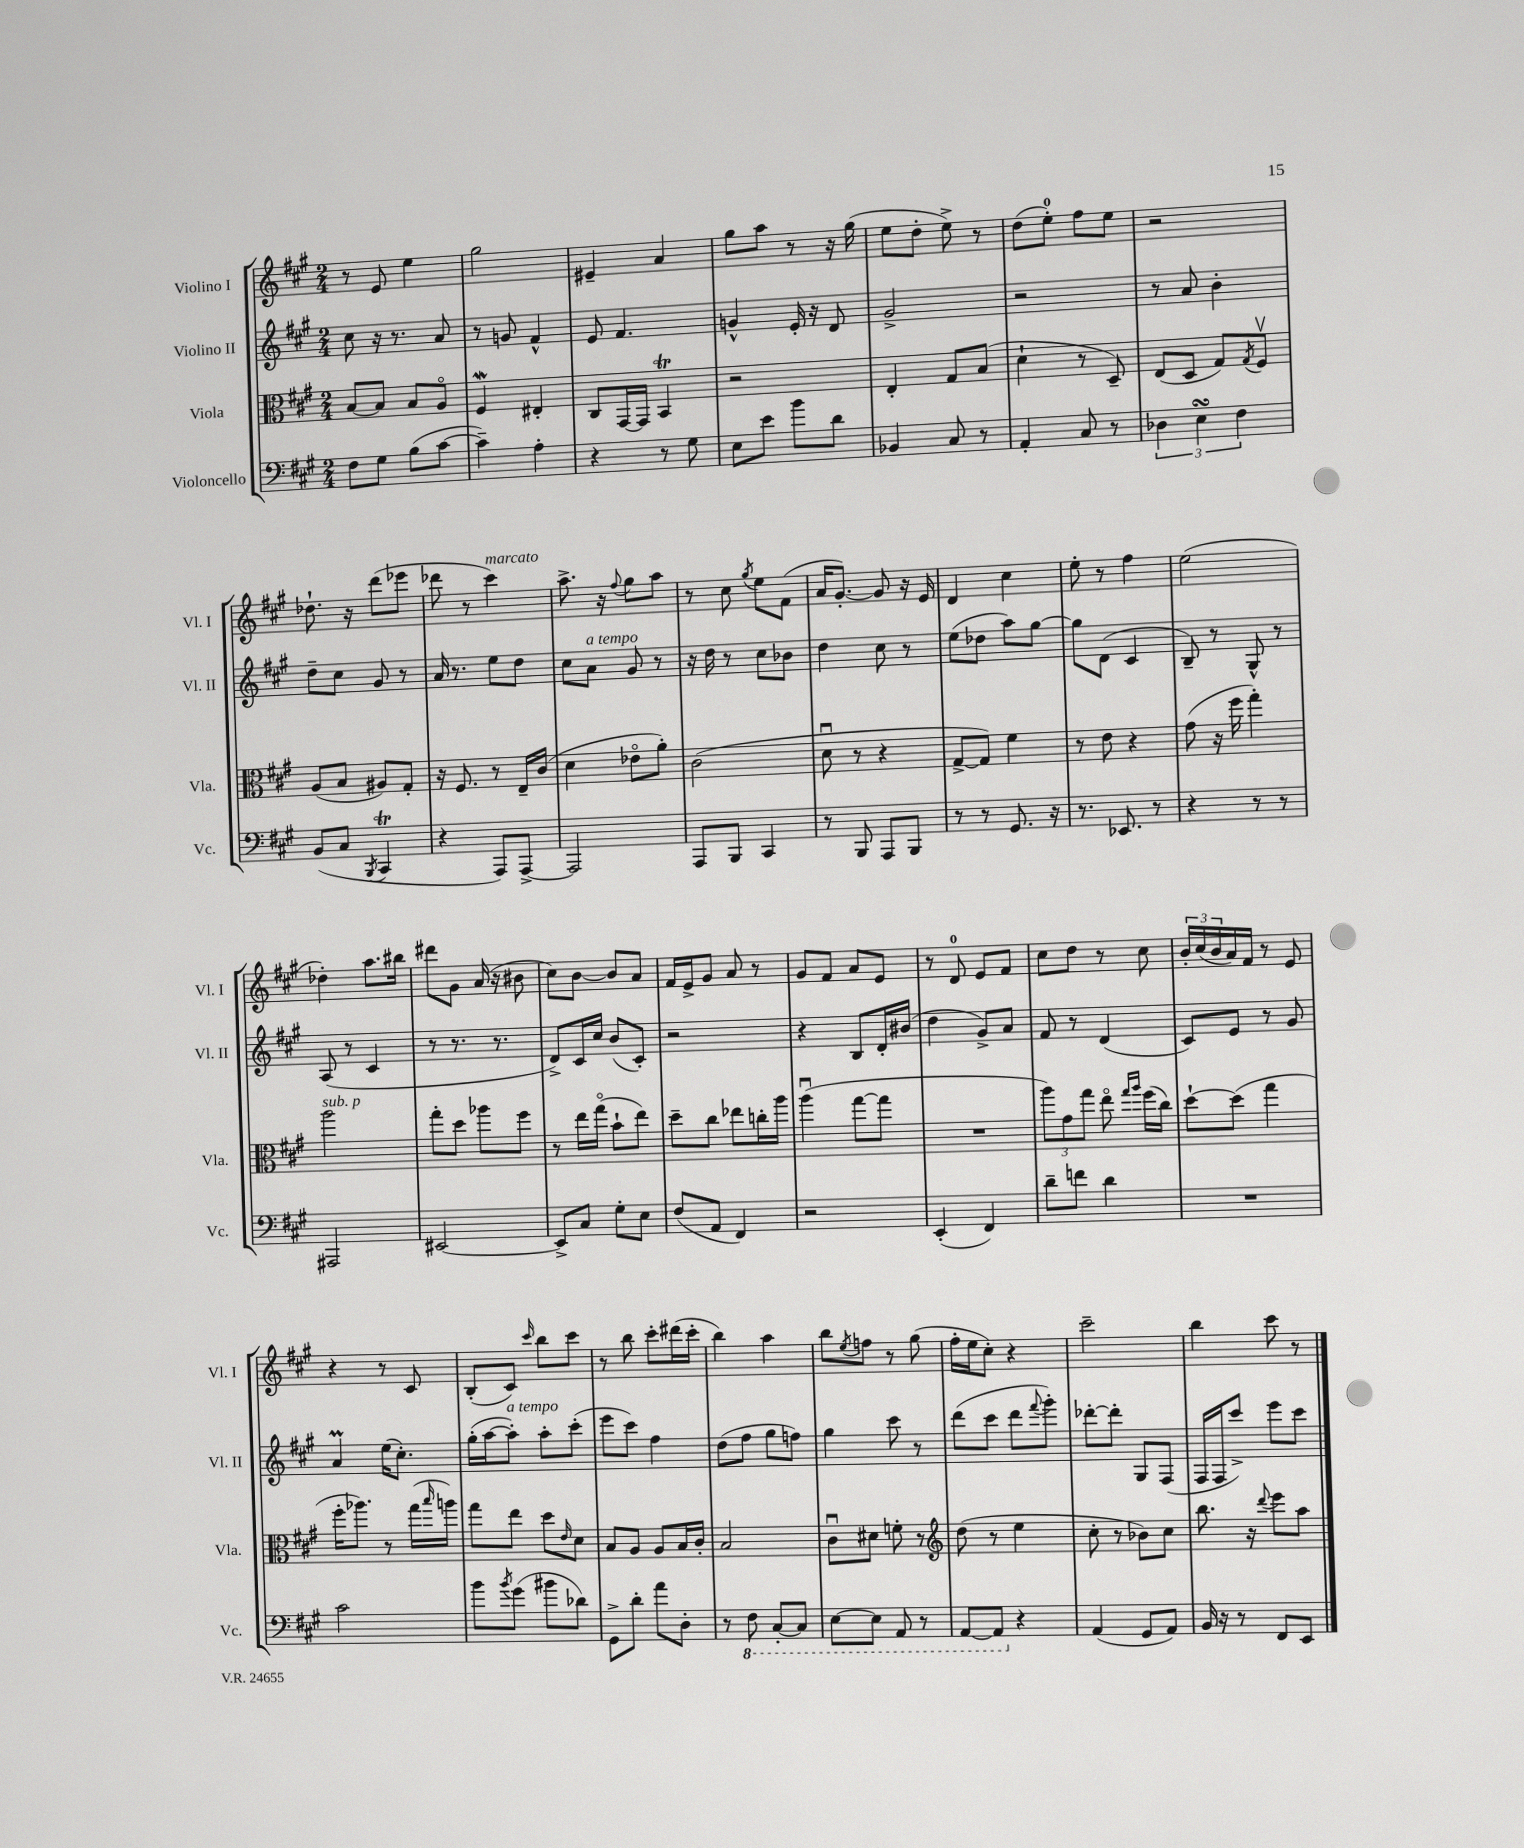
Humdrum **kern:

**kern	**kern	**kern	**kern
*staff4	*staff3	*staff2	*staff1
*clefF4	*clefC3	*clefG2	*clefG2
*k[f#c#g#]	*k[f#c#g#]	*k[f#c#g#]	*k[f#c#g#]
*M2/4	*M2/4	*M2/4	*M2/4
8F#	[8B	8cc#	8r
8G#	8B]	16r	8e
.	.	8.r	.
(8B	8B	.	4ee
[8c#	8Ao	8a	.
=	=	=	=
4c#~])	4F#	8r	2gg#
.	.	8g	.
4A'	4E#'	4f#^^	.
=	=	=	=
4r	8C#	8e	4e#~
.	[16GG#	4.f#	.
.	16GG#]	.	.
8r	4BB	.	4a
8G#	.	.	.
=	=	=	=
8E	2r	4g^^	8gg#
8e	.	.	8aa
8b	.	16e'	8r
.	.	16r	.
8d	.	8d	16r
.	.	.	(16gg#
=	=	=	=
4BB-	4E'	2g#^	8ee
.	.	.	8dd'
8C#	8G#	.	8ee^)
8r	(8B	.	8r
=	=	=	=
4AA'	4d`	2r	(8dd
.	.	.	8ee')
8C#	8r	.	8ff#
8r	8D~)	.	8ee
=	=	=	=
6D-	(8E	8r	2r
.	8D	8a	.
6E	.	.	.
.	8G#)	4b'	.
6F#	.	.	.
.	8qG#	.	.
.	8F#v	.	.
=	=	=	=
(8BB	(8A	8dd~	8.dd-`
8C#	8B	8cc#	.
.	.	.	16r
8qBBB	.	.	.
4CC#	8A#)	8g#	(8ddd
.	8G#'	8r	8eee-
=	=	=	=
4r	16r	16a	8ddd-
.	8.F#	8.r	.
.	.	.	8r
8AAA)	8r	8ee	4ccc#)
[8AAA^	16E~	8dd	.
.	(16c#	.	.
=	=	=	=
2AAA]	4d	8cc#	8.aa^
.	.	8a	.
.	.	.	16r
.	.	.	8qqff#
.	8e-o	8g#	8gg#
.	8a')	8r	8aa
=	=	=	=
8AAA	(2c#	16r	8r
.	.	16dd	.
8BBB	.	8r	8cc#
.	.	.	8qgg#
4CC#	.	8cc#	8ee
.	.	8b-	(8f#
=	=	=	=
8r	8du	4dd	16a
.	.	.	[8.g#')
8BBB	8r	.	.
8AAA	4r	8cc#	8g#]
8BBB	.	8r	16r
.	.	.	16e
=	=	=	=
8r	[8G#^	(8ee	4d
8r	8G#])	8dd-	.
8.GG#	4f#	8aa)	4cc#
.	.	[8gg#	.
16r	.	.	.
=	=	=	=
8.r	8r	8gg#]	8ee'
.	8e	(8d	8r
8.EE-	.	.	.
.	4r	4c#	4ff#
8r	.	.	.
=	=	=	=
4r	(8g#	8B~)	(2ee
.	16r	8r	.
.	16ff#	.	.
8r	4gg#')	8G#^^	.
8r	.	8r	.
=	=	=	=
2AAA#	2aa	(8A	4dd-')
.	.	8r	.
.	.	4c#	8.aa
.	.	.	16bb#
=	=	=	=
[2EE#	8gg#'	8r	8ddd#
.	8dd	8.r	8g#
.	8aa-	.	(16a
.	.	8.r	16r
.	8ff#	.	8b#
=	=	=	=
8EE#^]	8r	8d^)	8cc#)
8C#	16ee	16c#	[8b
.	(16gg#o	16cc#	.
8G#'	8b`	(8b	8b]
8E	8ee)	8c#')	8a
=	=	=	=
(8F#	8dd~	2r	16f#
.	.	.	16e^
8AA	8cc#	.	8g#
4FF#)	8ee-	.	8a
.	16cc'	.	8r
.	16aa	.	.
=	=	=	=
2r	(4aau	4r	8g#
.	.	.	8f#
.	[8gg#	8B	8a
.	8gg#]	16d'	8e
.	.	(16b#	.
=	=	=	=
(4EE'	2r	4dd	8r
.	.	.	8d
4FF#)	.	8g#^)	8e
.	.	8a	8f#
=	=	=	=
8d~	12aa)	8f#	8cc#
.	12g#	.	.
8f	.	8r	8dd
.	12gg#	.	.
4d	8eeo	(4d	8r
.	16qqgg#	.	.
.	16qqaa	.	.
.	(16ff#	.	8cc#
.	16cc#)	.	.
=	=	=	=
2r	[8dd`	8c#)	24b'
.	.	.	(24cc#
.	.	.	24b
.	(8dd]	8e	16a)
.	.	.	16f#
.	4gg#	8r	8r
.	.	8g#	8e
=	=	=	=
2c#	16ff#'	4a	4r
.	8.aa-)	.	.
.	8r	(16ee	8r
.	.	8.cc#')	.
.	(16gg#	.	8c#
.	16qqbb	.	.
.	16aa)	.	.
=	=	=	=
8b	8gg#	(16gg#'	(8B'
.	.	[16aa	.
8qb	.	.	.
(8g#	8ee	8aa'])	8c#)
.	.	.	16qqccc#
8b#	8dd	8aa'	8bb
.	16qqe	.	.
8d-)	8d	(8ccc#'	8ccc#
=	=	=	=
8GG#^	8B	8eee	8r
8d'	8A	8ccc#)	8bb
8a	8A	4ff#	8ccc#'
8D'	16B	.	(16ddd#
.	16c#'	.	16ccc#'
=	=	=	=
8r	2B	(8dd	4bb)
8FF#	.	8ff#	.
[8CC#'	.	8gg#	4aa
8CC#]	.	8ff)	.
=	=	=	=
[8EE	8c#u	4gg#	8bb
.	.	.	8qee
8EE]	8d#	.	8ff
8AAA	8f'	8ccc#	8r
8r	8r	8r	(8gg#
=	=	=	=
*	*clefG2	*	*
[8AAA	(8dd	(8ddd	16ff#'
.	.	.	16ee
8AAA]	8r	8ccc#	8cc#')
4r	4ee	8ddd	4r
.	.	8qqfff#	.
.	.	8ggg#')	.
=	=	=	=
(4AA	8cc#'	[8ddd-'	2ccc#~
.	8r	8ddd-']	.
8GG#	8b-)	8G#	.
8AA)	8cc#	(8F#	.
=	=	=	=
16BB	8.bb	16F#	4bb
16r	.	16F#	.
8r	.	8ccc#^)	.
.	16r	.	.
.	8qqddd	.	.
8FF#	8eee	8eee	8ccc#
8EE	8aa	8ccc#	8r
==	==	==	==
*-	*-	*-	*-
